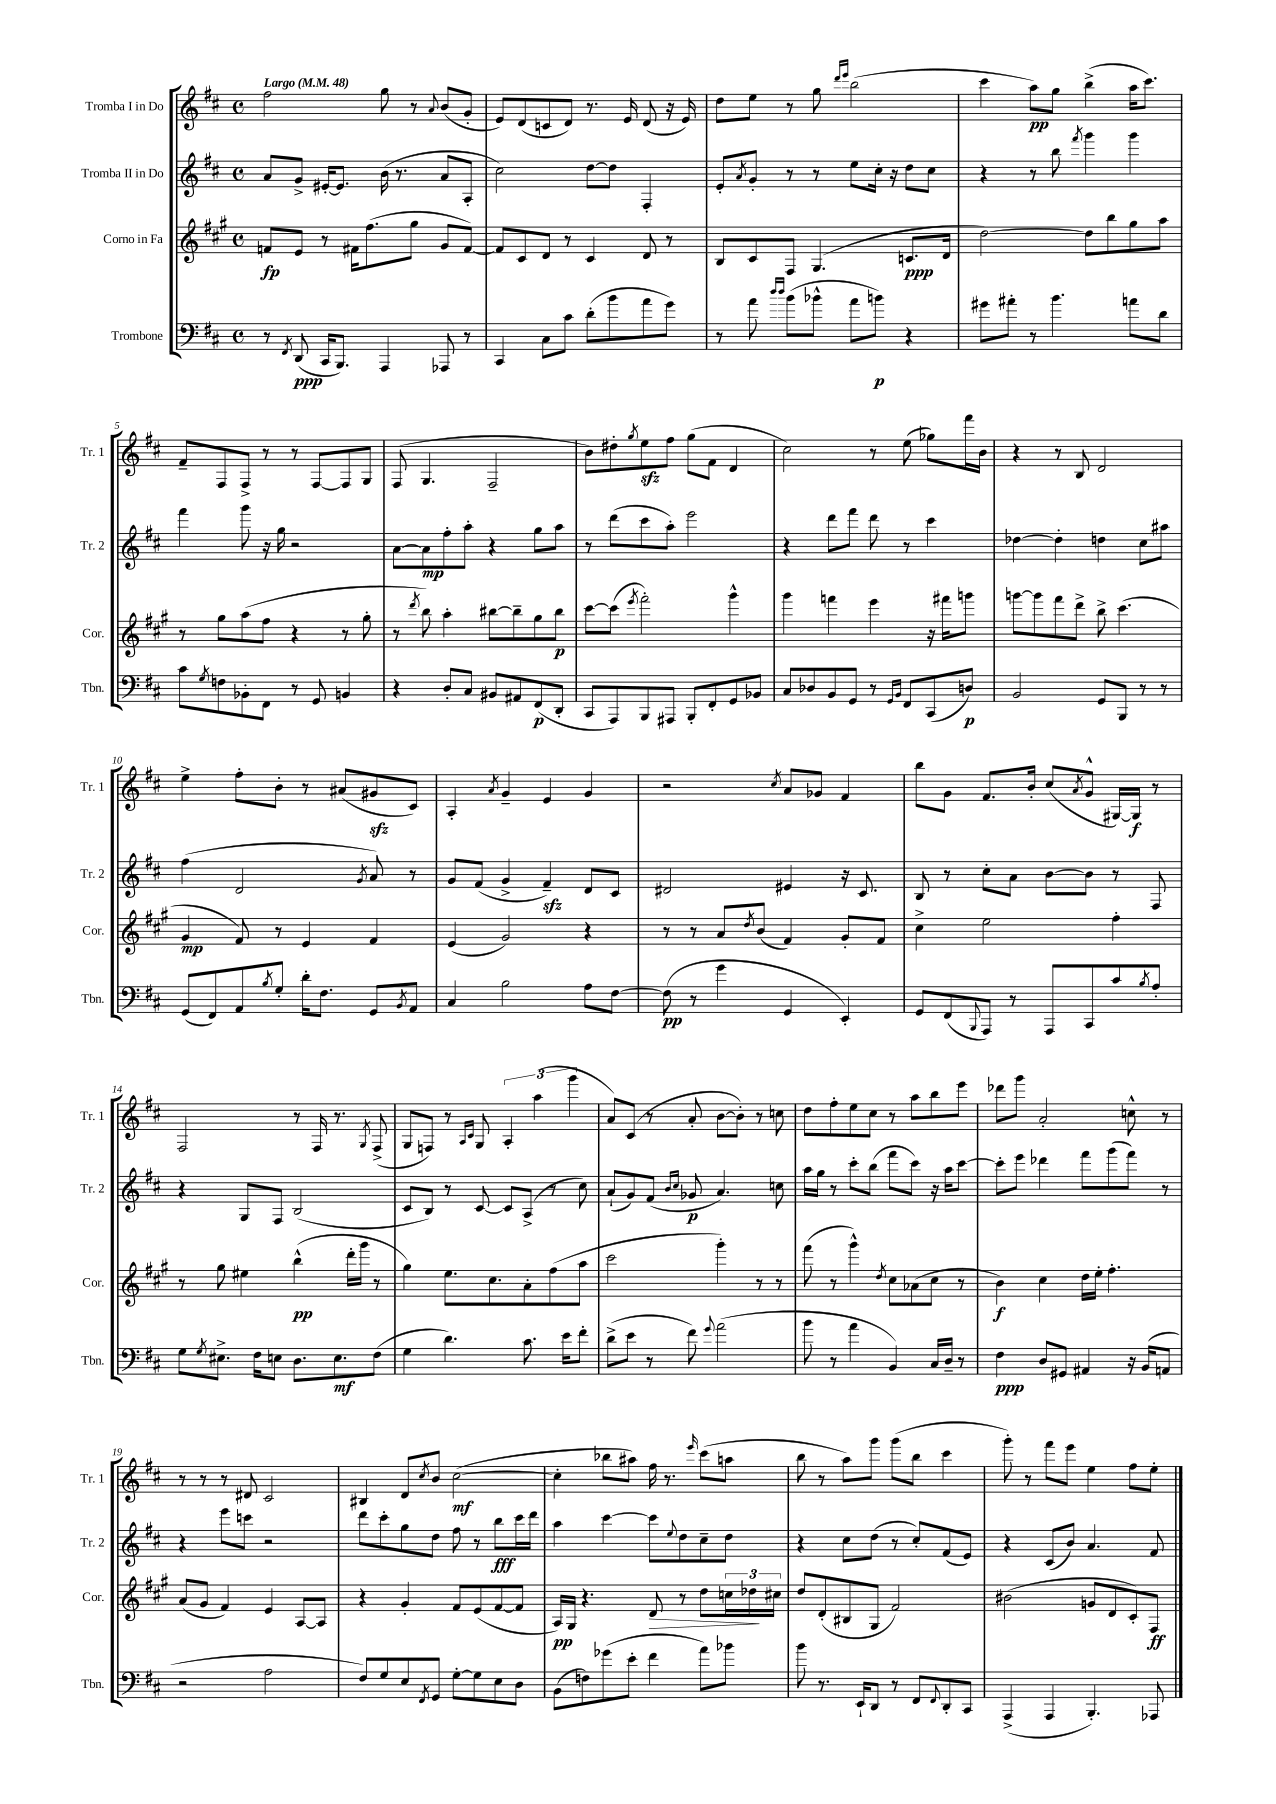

**kern	**kern	**kern	**kern
*staff4	*staff3	*staff2	*staff1
*clefF4	*clefG2	*clefG2	*clefG2
*k[f#c#]	*k[f#c#g#]	*k[f#c#]	*k[f#c#]
*M4/4	*M4/4	*M4/4	*M4/4
*met(c)	*met(c)	*met(c)	*met(c)
*MM48	*MM48	*MM48	*MM48
8r	8f	8a	2ff#
8qFF#	.	.	.
(8DD	8e	8g^	.
16CC#	8r	[16e#'	.
8.BBB)	.	8.e#]	.
.	16f#	.	.
.	(8.ff#	.	.
4AAA	.	(16b	8gg
.	.	8.r	.
.	8gg#	.	8r
.	.	.	8qqa
8AAA-	8g#	8a	(8b
8r	[8f#)	8A'	8g'
=	=	=	=
4CC#	8f#]	2cc#)	8e)
.	8c#	.	(8d
8C#	8d	.	8c
8c#	8r	.	8d)
(8d'	4c#	[8dd	8.r
8b	.	8dd]	.
.	.	.	16e
8a	8d	4F#'	(8d
8g)	8r	.	16r
.	.	.	16e)
=	=	=	=
8r	8B	8e'	8dd
.	.	8qa	.
8a	8c#	8g'	8ee
16qqdd	.	.	.
16qqdd	.	.	.
(8b	8F#	8r	8r
8b-^^	(4.G#	8r	8gg
.	.	.	16qqddd
.	.	.	16qqeee
8a	.	8ee	(2bb
8b)	.	16cc#'	.
.	.	16r	.
4r	8.c	8dd	.
.	.	8cc#	.
.	16d	.	.
=	=	=	=
8g#	[2dd)	4r	4ccc#
8a#'	.	.	.
8r	.	8r	8aa)
4.b	.	8bb	8gg
.	.	8qfff#	.
.	8dd]	4ggg	(4bb^
.	8bb	.	.
8a	8gg#	4ggg	16aa
.	.	.	8.ccc#)
8d	8aa	.	.
=	=	=	=
8c#	8r	4fff#	8f#~
8qG	.	.	.
8F	8gg#	.	8F#
8BB-'	(8aa	8ggg	8F#^
8FF#	8ff#	16r	8r
.	.	16gg	.
8r	4r	2r	8r
8GG	.	.	[8F#
4BB	8r	.	8F#]
.	8gg#'	.	8G
=	=	=	=
4r	8r	[8a	(8F#
.	8qddd	.	.
.	8bb)	8a]	4.G
8D'	4aa'	8ff#'	.
8C#	.	8aa'	.
8BB#	[8bb#	4r	2F#~
8AA#	8bb#~]	.	.
(8FF#	8gg#	8gg	.
8DD'	8bb#	8aa	.
=	=	=	=
8CC#	[8ccc#	8r	8b)
8AAA)	(8ccc#]	(8ddd	8dd#'
.	8qeee	.	8qgg
8BBB	2fff#')	8ccc#	8ee
8AAA#	.	8aa')	8ff#
8BBB'	.	2eee	(8gg
8FF#'	.	.	8f#
8GG	4ggg#^^	.	4d
8BB-	.	.	.
=	=	=	=
8C#	4ggg#	4r	2cc#)
8D-	.	.	.
8BB	4fff	8ddd	.
8GG	.	8fff#	.
8r	4eee	8ddd	8r
16qqGG	.	.	.
16qqBB	.	.	.
8FF#	.	8r	(8ee
(8CC#	16r	4ccc#	8gg-)
.	16fff#	.	.
8D)	8ggg	.	16fff#
.	.	.	16b
=	=	=	=
2BB	[8ggg	[4dd-	4r
.	8ggg]	.	.
.	8fff#	4dd-']	8r
.	8ddd^	.	8B
8GG	8bb^	4dd	2d
8BBB	(4.ccc#	.	.
8r	.	8cc#	.
8r	.	8aa#	.
=	=	=	=
(8GG	4g#	(4ff#	4ee^
8FF#)	.	.	.
8AA	8f#)	2d	8ff#'
8qB	.	.	.
8G'	8r	.	8b'
16d'	4e	.	8r
8.F#	.	.	.
.	.	.	(8a#
.	.	8qg	.
8GG	4f#	8a)	8g#
8qBB	.	.	.
8AA	.	8r	8c#)
=	=	=	=
4C#	(4e	8g	4A'
.	.	(8f#	.
.	.	.	8qa
2B	2g#)	4g^	4g~
.	.	4f#~)	4e
8A	4r	8d	4g
[8F#	.	8c#	.
=	=	=	=
(8F#]	8r	2d#	2r
8r	8r	.	.
4g	8a	.	.
.	8qdd	.	.
.	(8b	.	.
.	.	.	8qcc#
4GG	4f#)	4e#	8a
.	.	.	8g-
4EE')	8g#'	16r	4f#
.	.	8.c#	.
.	8f#	.	.
=	=	=	=
8GG	4cc#^	8B	8bb
(8FF#	.	8r	8g
8qqBBB	.	.	.
8AAA)	2ee	8cc#'	8.f#
8r	.	8a	.
.	.	.	16b'
8AAA	.	[8b	(8cc#
.	.	.	8qa
8CC#	.	8b]	8g^^
8c#	4ff#'	8r	[16G#)
.	.	.	16G#]
8qB	.	.	.
8A'	.	8F#	8r
=	=	=	=
8G	8r	4r	2F#
8qG	.	.	.
8.E#^	8gg#	.	.
.	4ee#	8G	.
16F#	.	.	.
8E	.	8F#	.
8.D	(4bb^^	(2B	8r
.	.	.	16F#
8.E	.	.	8.r
.	16ddd'	.	.
.	16ggg#	.	.
.	.	.	8qG
(8F#	8r	.	(8F#^
=	=	=	=
4G	4gg#)	8c#	8G
.	.	8B)	8F)
4.d)	8.ee	8r	8r
.	.	.	16qqA
.	.	.	16qqc#
.	.	[8c#	8G
.	8.cc#	.	.
.	.	8c#]	6A'
8.c#	8a'	(8A^	.
.	.	.	(6aa
.	(8ff#	8r	.
16e	.	.	.
.	.	.	6ggg
8f#'	8aa	8cc#)	.
=	=	=	=
(8d^	2ccc#	(8a`	8a)
8e	.	8g)	(8c#
8r	.	(8f#	8r
.	.	16qqb	.
.	.	16qqcc#	.
8f#)	.	8g-	8a'
8qqg	.	.	.
(2a	4ggg#')	4.a)	[8b
.	.	.	8b'])
.	8r	.	8r
.	8r	8cc	8cc
=	=	=	=
8b	(8fff#	16aa	8dd
.	.	16gg	.
8r	8r	8r	8ff#'
4a	4ggg#^^)	8ccc#'	8ee
.	.	(8bb	8cc#
.	8qdd	.	.
4BB)	8cc#	8fff#	8r
.	(8a-	8ccc#)	8aa
16C#	8cc#	16r	8bb
16D~	.	16aa	.
8r	8r	[8ccc#	8eee
=	=	=	=
4F#	4b)	8ccc#']	8ddd-
.	.	8eee	8ggg
8D	4cc#	4ddd-	2a'
8GG#	.	.	.
4AA#	16dd	8fff#	.
.	16ee'	.	.
.	4.ff#'	(8ggg	.
16r	.	8fff#)	8cc^^
(16BB	.	.	.
8AA	.	8r	8r
=	=	=	=
2r	(8a	4r	8r
.	8g#	.	8r
.	4f#)	8eee	8r
.	.	8ccc	8d#
2A	4e	2r	2c#
.	[8A	.	.
.	8A]	.	.
=	=	=	=
8F#)	4r	8ddd	4B#
8G	.	8ccc#'	.
8E	4g#'	8gg	8d
8qFF#	.	.	8qcc#
8GG	.	8dd	8b
[8G'	8f#	8ff#	([2cc#
8G]	(8e	8r	.
8E	[8f#	8bb	.
8D	8f#]	16ccc#	.
.	.	16ddd	.
=	=	=	=
(8BB	16A)	4aa	4cc#']
.	16G#	.	.
8F)	4.r	.	.
(8g-	.	[4ccc#	8bb-
8e'	.	.	8aa#)
4f#	8d	8ccc#]	16ff#
.	.	.	8.r
.	.	8qqee	.
.	8r	8dd	.
.	.	.	16qqeee
8a)	8dd	8cc#~	(8ccc#
8b-	24cc	8dd	8aa
.	24dd-	.	.
.	24cc#	.	.
=	=	=	=
8b	8dd	4r	8bb
8.r	(8d'	.	8r
.	8B#	8cc#	8aa)
16EE`	.	.	.
8DD	8G#	(8dd	8ggg
8r	2f#)	8r	(8ggg
8FF#	.	8cc#')	8bb
8qqFF#	.	.	.
8DD'	.	(8f#	4ccc#
8CC#	.	8e)	.
=	=	=	=
(4AAA^	(2b#	4r	8ggg')
.	.	.	8r
4AAA	.	(8c#	8fff#
.	.	8b)	8eee
4.BBB')	8g	4.a	4ee
.	8d	.	.
.	8c#')	.	8ff#
8AAA-	8F#	8f#	8ee'
==	==	==	==
*-	*-	*-	*-
